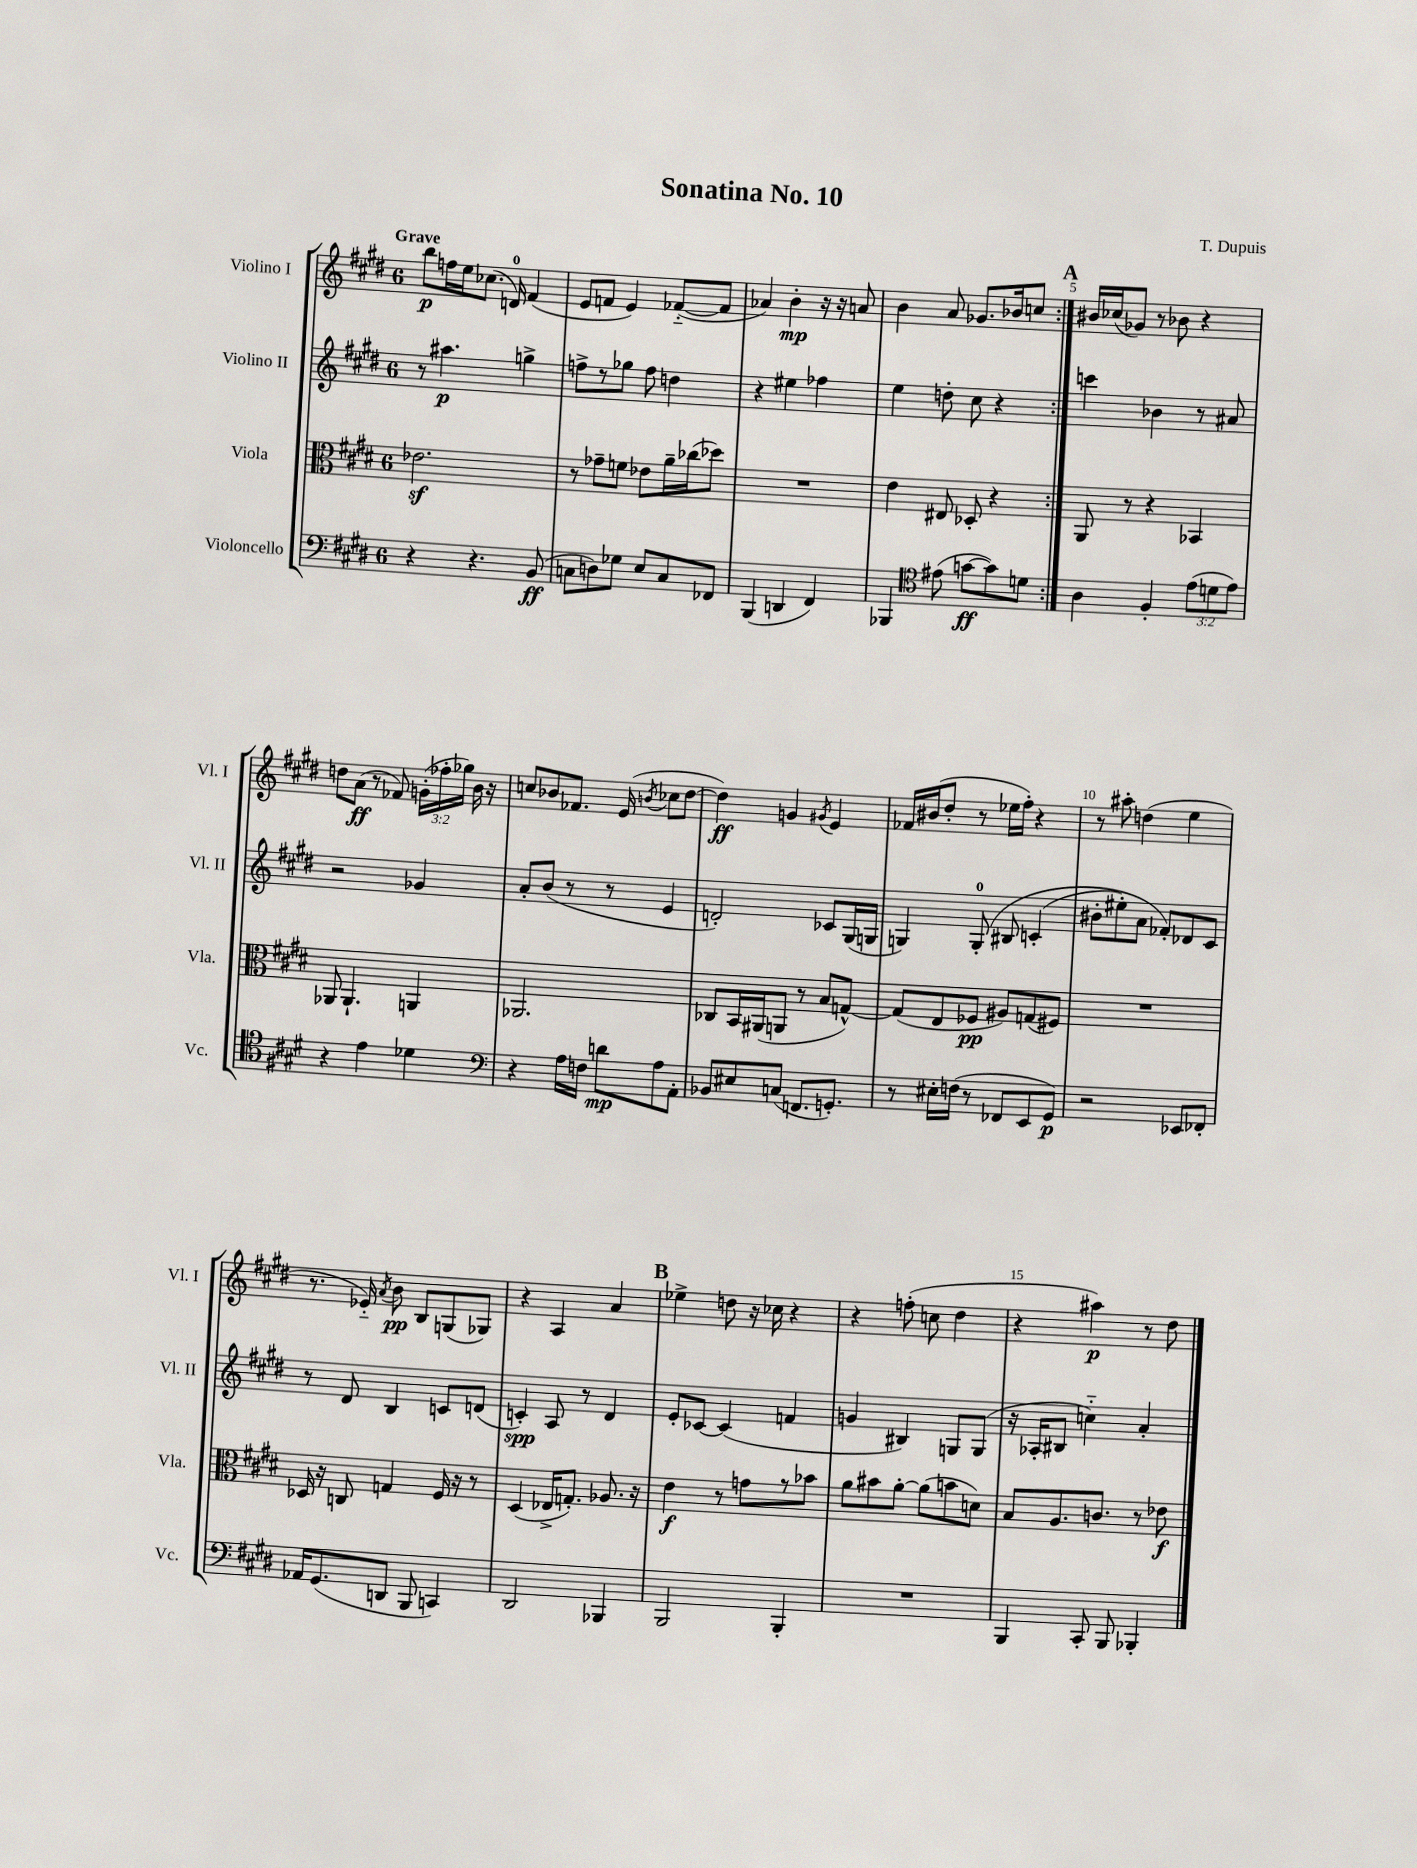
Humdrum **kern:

**kern	**kern	**kern	**kern
*staff4	*staff3	*staff2	*staff1
*clefF4	*clefC3	*clefG2	*clefG2
*k[f#c#g#d#]	*k[f#c#g#d#]	*k[f#c#g#d#]	*k[f#c#g#d#]
*M6/8	*M6/8	*M6/8	*M6/8
4r	2.e-	8r	8bb
.	.	4.aa#	16ff
.	.	.	16ee
4.r	.	.	(8.cc-
.	.	.	16d)
.	.	4gg^	(4f#
(8BB	.	.	.
=	=	=	=
8C	8r	8ff^	8e
8D)	8g-~	8r	8f
8G-	8f	8gg-	4e)
8E	8e-	8ff	.
8C	16a~	4dd	([8f-'~
.	(16cc-	.	.
8FF-	8dd-)	.	8f-]
=	=	=	=
(4BBB	2.r	4r	4a-)
4DD	.	4ee#	4b'
4FF#)	.	4ff-	16r
.	.	.	16r
.	.	.	8a
=	=	=	=
4BBB-	4e	4ee	4b
*clefC4	*	*	*
(8e#	8E#	8dd'	8a
[8g	8D-'	8cc#	8.g-
8g])	4r	4r	.
.	.	.	16b-
8d	.	.	8cc
=:|!	=:|!	=:|!	=:|!
4A	8AA	4ccc	16b#
.	.	.	(16cc-
.	8r	.	8g-)
4F#'	4r	4b-	8r
.	.	.	8b-
(12e	4BB-	8r	4r
12d	.	.	.
.	.	8a#	.
12e)	.	.	.
=	=	=	=
4r	8AA-	2r	8dd
.	4.AA-`	.	(8a
4e	.	.	8r
.	.	.	8f-)
4d-	4AA	4g-	(24g'
.	.	.	24ff-'
.	.	.	24gg-)
.	.	.	16b
.	.	.	16r
=	=	=	=
*clefF4	*	*	*
4r	2.AA-	8a'	8cc
.	.	(8b	8b-
16A	.	8r	8.f-
16F	.	.	.
8d	.	8r	.
.	.	.	(16e
.	.	.	8qb
8A	.	4e	8cc-
8AA'	.	.	[8dd#
=	=	=	=
8BB-	8C-	2d')	4dd#])
8E#	16BB	.	.
.	(16AA#	.	.
(8C	8AA	.	4g
8.FF	8r	.	.
.	.	.	8qg#
.	8B	8c-	4e
8.GG')	.	.	.
.	[8G^^)	(16G#	.
.	.	16G	.
=	=	=	=
8r	(8G]	4G)	16f-
.	.	.	(16b#
16E#'	8E	.	8dd#'
(16F	.	.	.
8r	8F-	&(8G'	8r
8FF-	8A#)	8B#	16ee-
.	.	.	16ff#')
8EE	(8G	(4c'	4r
8GG#)	8F#)	.	.
=	=	=	=
2r	2.r	8b#'	8r
.	.	8ee#')	8aa#'
.	.	8a	(4dd
.	.	8f-'&)	.
8EE-	.	8d-	4ee
8FF-'	.	8c#	.
=	=	=	=
16AA-	16D-	8r	8.r
(8.GG#	16r	.	.
.	8C	8d#	.
.	.	.	16e-'~)
.	.	.	8qa
8DD	4G	4B	8b
8BBB	.	.	8B
4CC)	16F#	8c	(8G
.	16r	.	.
.	8r	(8d	8G-)
=	=	=	=
2DD#	(4D#	4c')	4r
.	16E-^	8A	4A
.	8.G')	.	.
.	.	8r	.
4BBB-	8.A-	4d#	4a
.	16r	.	.
=	=	=	=
2BBB	4e	8e'	4ee-^
.	.	[8c-	.
.	8r	(4c-]	8dd
.	8g	.	16r
.	.	.	16cc-
4BBB'	8r	4f	4r
.	8b-	.	.
=	=	=	=
2.r	8a	4g	4r
.	8b#	.	.
.	[8a'	4B#)	(8ff'
.	(8a]	.	8cc
.	8b	8G	4dd#
.	8d)	(8G	.
=	=	=	=
4BBB	8B	16r	4r
.	.	16A-'	.
.	8.A	8B#	.
8CC#'	.	4cc'~)	4aa#)
.	8.c	.	.
8BBB	.	.	.
4BBB-'	8r	4a'	8r
.	8e-	.	8dd#
==	==	==	==
*-	*-	*-	*-
